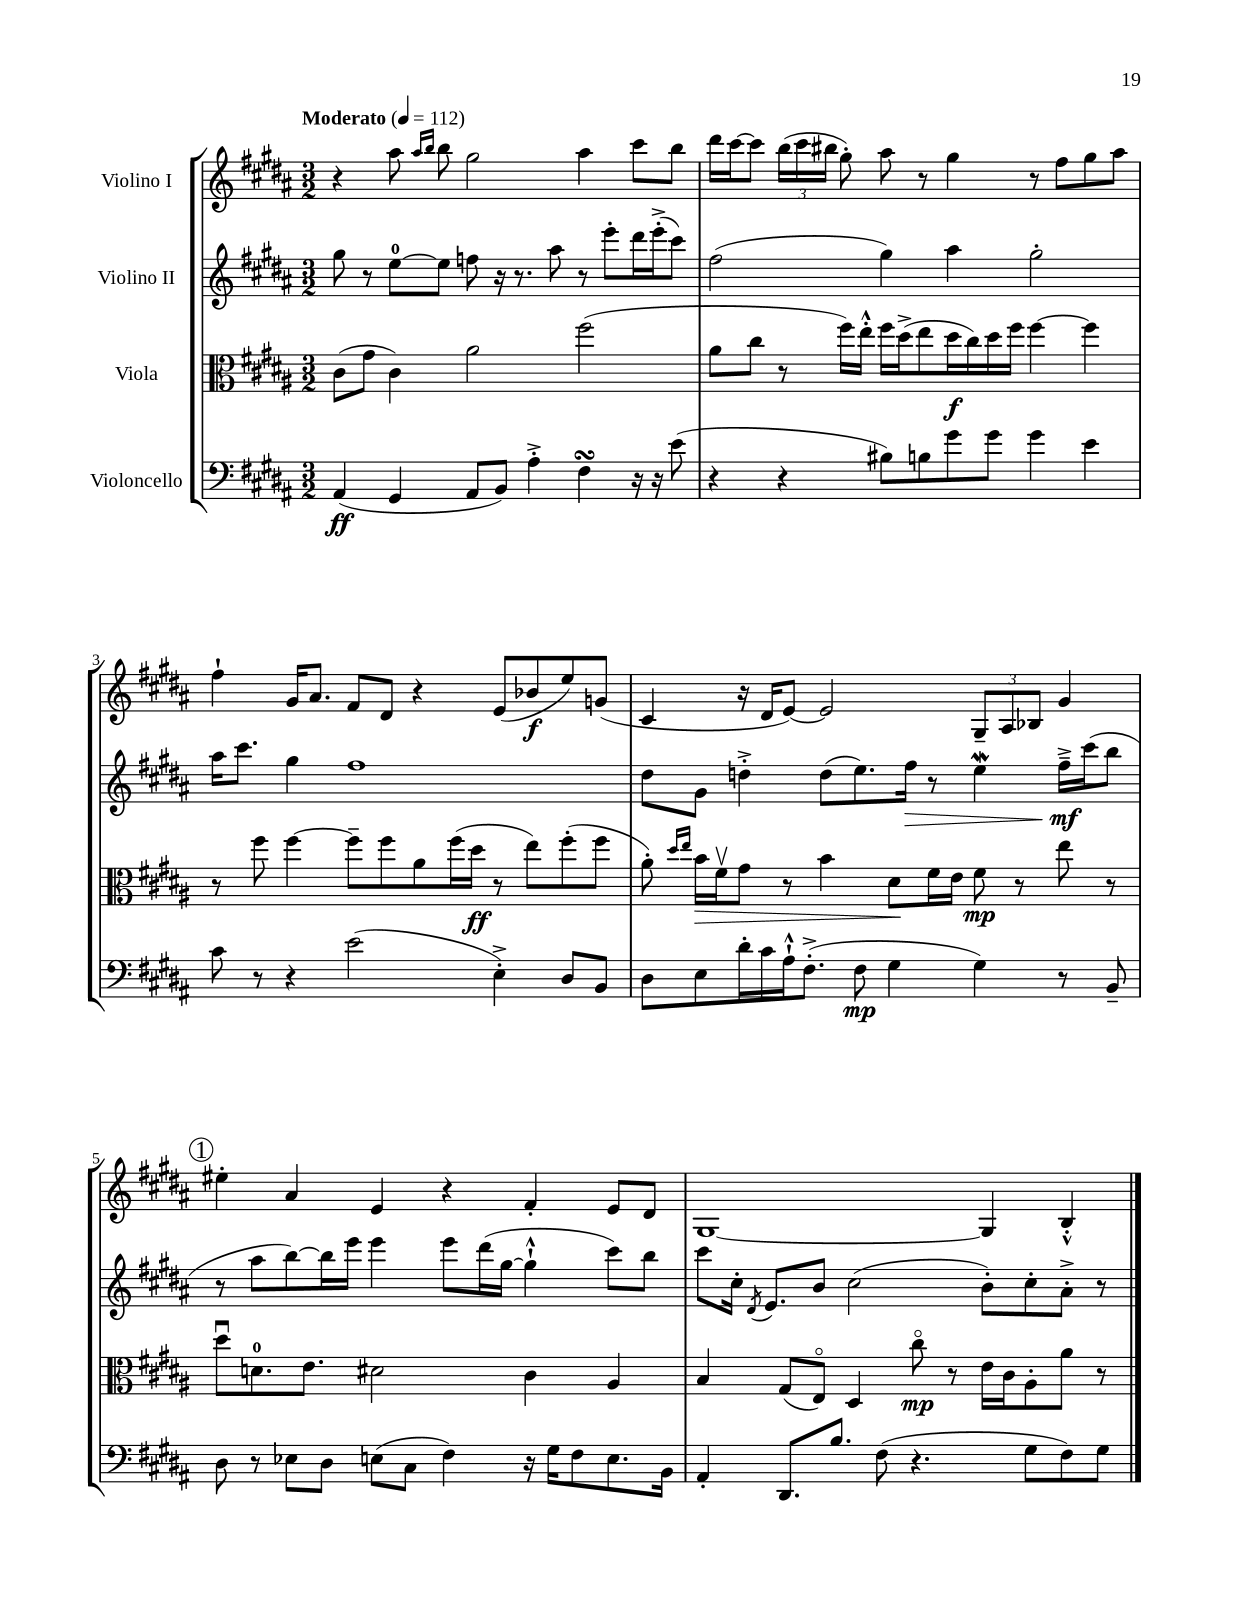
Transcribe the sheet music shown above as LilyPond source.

<<
\new StaffGroup <<
\new Staff = "s0" \with { instrumentName = "Violino I" } {
    \clef treble \key b \major \numericTimeSignature \time 3/2 \tempo "Moderato" 4 = 112
    \autoBeamOff r4 ais''8 \grace { ais''16[ b''16] } b''8 gis''2 ais''4 cis'''8[ b''8] |
    dis'''16[ cis'''16~ cis'''8] \tuplet 3/2 { b''16[( cis'''16 bis''16] } gis''8-.) ais''8 r8 gis''4 r8 fis''8[ gis''8 ais''8] |
    fis''4-! gis'16[ ais'8.] fis'8[ dis'8] r4 e'8[( bes'8\f e''8) g'8]( |
    cis'4 r16 dis'16[ e'8]~) e'2 \tuplet 3/2 { gis8[-- ais8 bes8] } gis'4 |
    \mark \markup { \circle "1" } eis''4-. ais'4 e'4 r4 fis'4-. e'8[ dis'8] |
    gis1~ gis4 b4-.-^ \bar "|." |
}
\new Staff = "s1" \with { instrumentName = "Violino II" } {
    \clef treble \key b \major \numericTimeSignature \time 3/2
    \autoBeamOff gis''8 r8 e''8[-0~ e''8] f''8 r16 r8. ais''8 r8 e'''8[-. dis'''16 e'''16-.->( cis'''8]) |
    fis''2( gis''4) ais''4 gis''2-. |
    ais''16[ cis'''8.] gis''4 fis''1 |
    dis''8[ gis'8] d''4-.-> d''8[( e''8.) fis''16]\> r8 e''4\mordent fis''16[--->\mf\! cis'''16( b''8] |
    \mark \markup { \circle "1" } r8 ais''8[ b''8~) b''16 e'''16] e'''4 e'''8[ dis'''16( gis''16]~ gis''4-!-^ cis'''8[) b''8] |
    cis'''8[ cis''16]-. \acciaccatura { dis'8 } e'8.[ b'8] cis''2( b'8[-.) cis''8-. ais'8]-.-> r8 \bar "|." |
}
\new Staff = "s2" \with { instrumentName = "Viola" } {
    \clef alto \key b \major \numericTimeSignature \time 3/2
    \autoBeamOff cis'8[( gis'8] cis'4) ais'2 fis''2( |
    ais'8[ cis''8] r8 fis''16[) e''16]-.-^ fis''16[ dis''16->( e''8 dis''16\f cis''16) dis''16 fis''16] fis''4~ fis''4 |
    r8 fis''8 fis''4~ fis''8[-- fis''8 ais'8 fis''16( dis''16]\ff r8 e''8[) fis''8-.( fis''8] |
    ais'8-.) \grace { dis''16[ e''16] } b'16[\> fis'16\upbow gis'8] r8 b'4 dis'8[\! fis'16 e'16] fis'8\mp r8 e''8 r8 |
    \mark \markup { \circle "1" } dis''8[\downbow d'8.-0 e'8.] dis'2 cis'4 ais4 |
    b4 gis8[( e8]\flageolet) dis4 cis''8\flageolet\mp r8 e'16[ cis'16 ais8-. ais'8] r8 \bar "|." |
}
\new Staff = "s3" \with { instrumentName = "Violoncello" } {
    \clef bass \key b \major \numericTimeSignature \time 3/2
    \autoBeamOff ais,4\ff( gis,4 ais,8[ b,8]) ais4-.-> fis4\turn r16 r16 e'8( |
    r4 r4 bis8[) b8 gis'8 gis'8] gis'4 e'4 |
    cis'8 r8 r4 e'2( e4-.->) dis8[ b,8] |
    dis8[ e8 dis'16-. cis'16 ais16-!-^ fis8.]-.->( fis8\mp gis4 gis4) r8 b,8-- |
    \mark \markup { \circle "1" } dis8 r8 ees8[ dis8] e8[( cis8] fis4) r16 gis16[ fis8 e8. b,16] |
    ais,4-. dis,8.[ b8.] fis8( r4. gis8[ fis8) gis8] \bar "|." |
}
>>
>>
